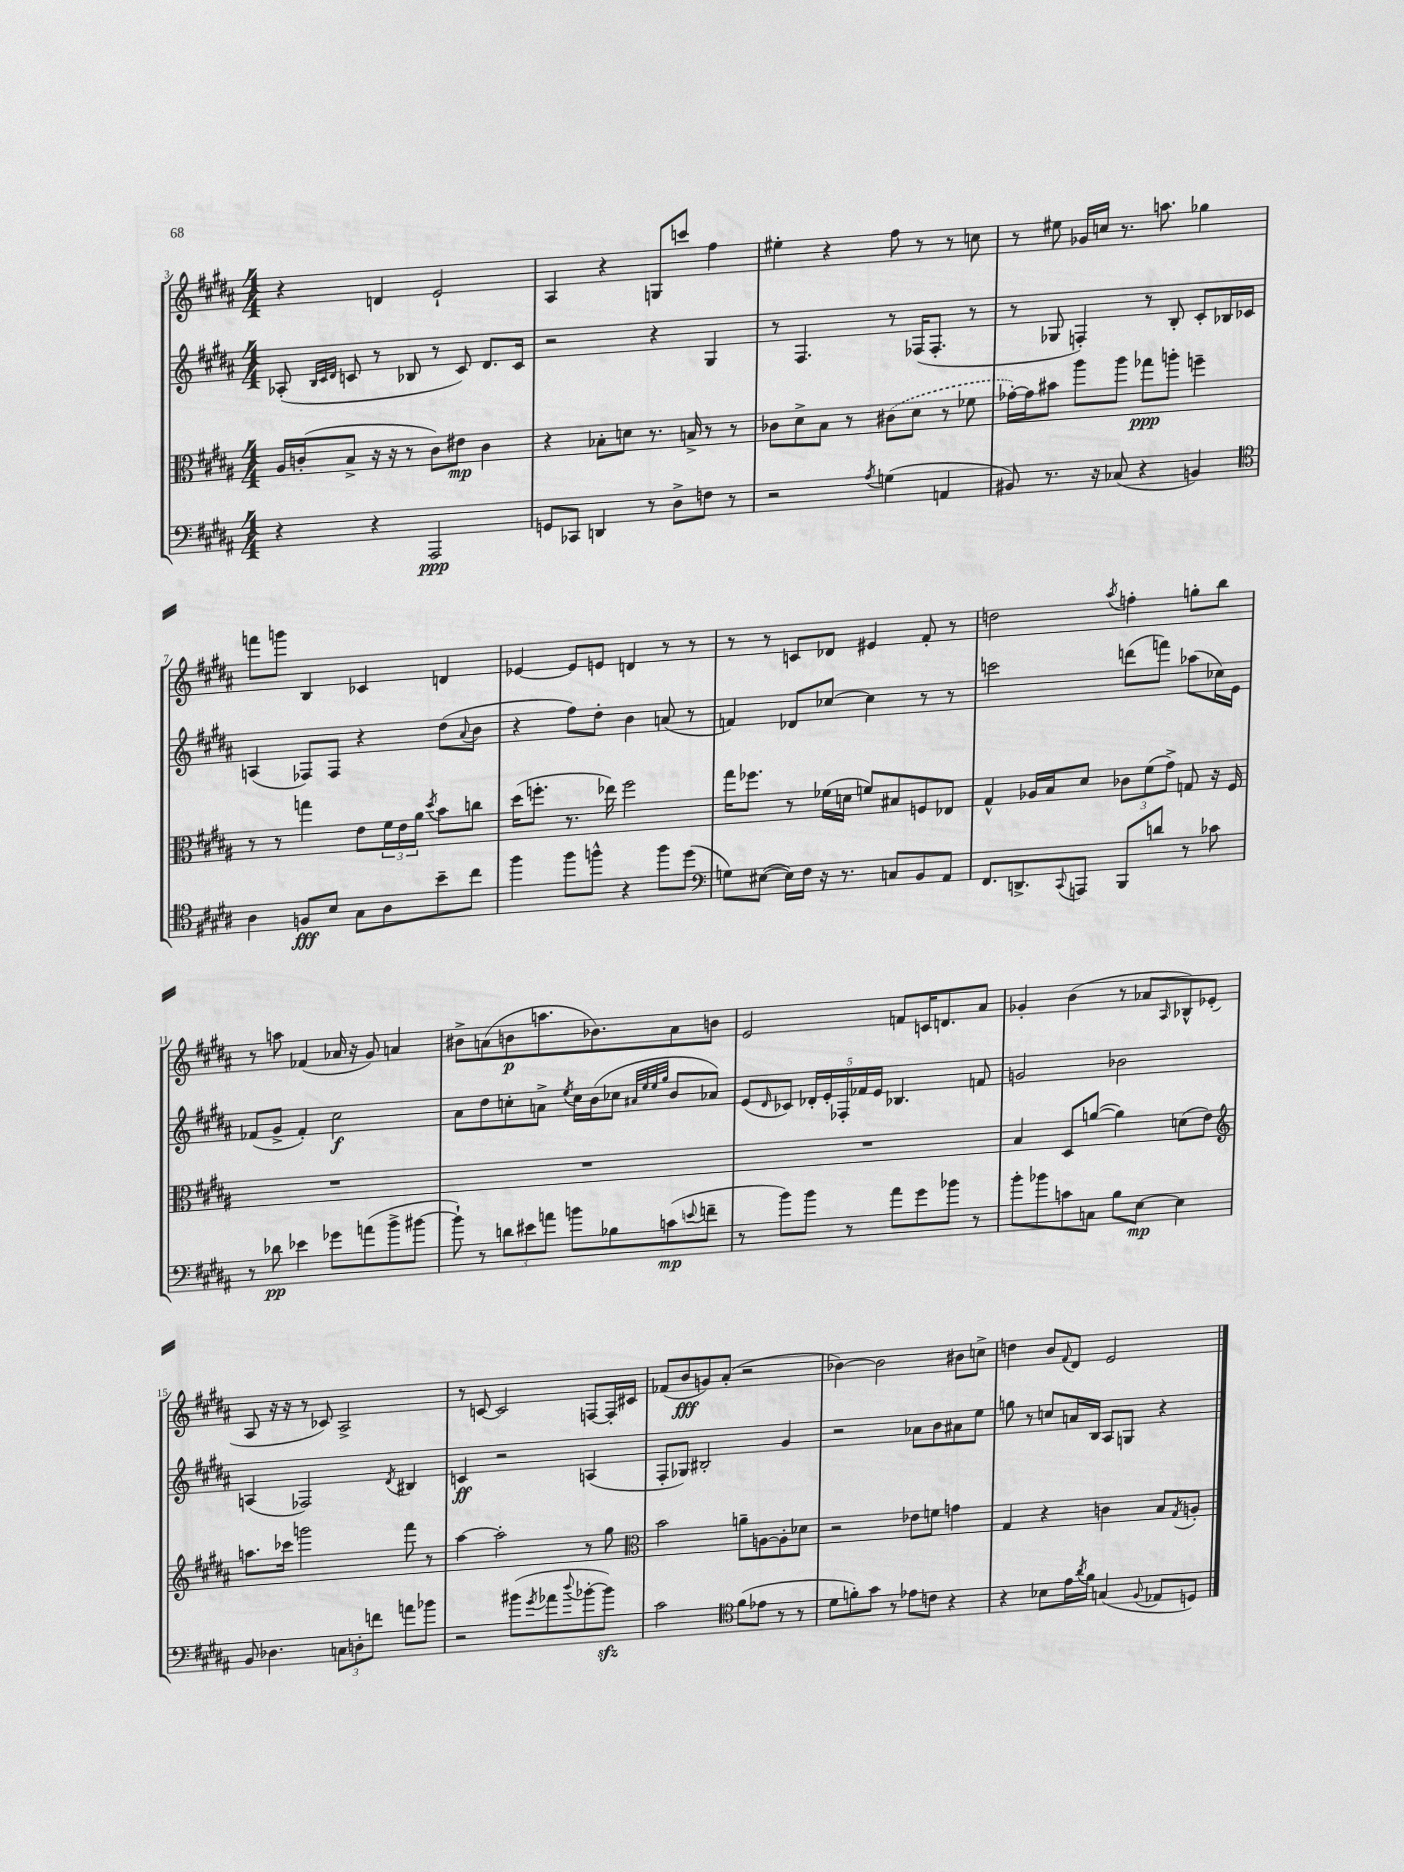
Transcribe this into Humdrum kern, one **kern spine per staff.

**kern	**kern	**kern	**kern
*staff4	*staff3	*staff2	*staff1
*clefF4	*clefC3	*clefG2	*clefG2
*k[f#c#g#d#a#]	*k[f#c#g#d#a#]	*k[f#c#g#d#a#]	*k[f#c#g#d#a#]
*M4/4	*M4/4	*M4/4	*M4/4
4r	16A#	(8A-'	4r
.	(16c'	.	.
.	.	32qqB	.
.	.	32qqc#	.
.	.	32qqd#	.
.	8B^	8c	.
4r	16r	8r	4d
.	16r	.	.
.	8r	8B-	.
2AAA#	8c)	8r	2e`
.	8e#	8c)	.
.	4c	8.d#	.
.	.	16c	.
=	=	=	=
8GG	4r	2r	4A#
8CC-	.	.	.
4DD	8B-'	.	4r
.	8d	.	.
8r	8.r	4r	8G
8D#^	.	.	8ccc
.	16B^	.	.
8F	8r	4G#	4ff#
8r	8r	.	.
=	=	=	=
2r	8c-	8r	4ee#'
.	8d#^	4.F#	.
.	8B	.	4r
.	8r	.	.
8qA#	.	.	.
(4G	(8c#	8r	8ff#
.	8d#	(16F-	8r
.	.	8.F-'	.
4AA	8r	.	8r
.	8f-	8r	8cc
=	=	=	=
8BB#)	[16g-')	8r	8r
.	16g-]	.	.
8.r	8b#	8G-	8ee#
.	8aa#	4F')	16g-
16r	.	.	16cc
(8C-	8aa#	.	8.r
4r	8gg-	8r	.
.	.	.	8.aa
.	8aa'	8B'	.
4BB)	4ff~	8c#'	4gg-
.	.	16B-	.
.	.	16c-	.
=	=	=	=
*clefC4	*	*	*
4A#	8r	(4A	8fff
.	8r	.	8ggg
8F	4gg	8F-)	4B
8B	.	8F-	.
8G#	8e	4r	4c-
8A#	24f#	.	.
.	24e	.	.
.	24a#	.	.
.	8qdd#	.	.
8b~	8b	(8dd#	4d
.	.	8qqa#	.
8cc#	8cc	8b	.
=	=	=	=
4ff#	(16dd#	4r	[4e-
.	8.ff'	.	.
8ff#	8.r	8ff#)	8e-]
8ff^^	.	8dd#'	8e
.	16ee-)	.	.
4r	2ff	4b	4d
8ff	.	(8a	8r
(8dd#	.	8r	8r
=	=	=	=
*clefF4	*	*	*
8G)	16gg#	4f)	8r
.	8.ff-	.	.
([8E#	.	.	8r
16E#])	8r	8d-	8c
16F#	.	.	.
16r	(16f-	[8cc-	8d-
8.r	16d	.	.
.	8f)	4cc-]	4e#
8C	8B#	.	.
8BB	8F	8r	8f#'
8AA#	8E-	8r	8r
=	=	=	=
8.FF#	4G#^^	2ccc	2dd
8.DD^	.	.	.
.	16A-	.	.
.	16B	.	.
8qqCC#	.	.	.
8AAA	8d#	.	.
.	.	.	8qaa#
8BBB	12c-	(8ddd	4ff'
.	(12f#	.	.
8d	.	8fff)	.
.	12g#^)	.	.
8r	8G	(8aa-	8gg'
8c-	16r	16cc-)	8bb
.	16F#	16e	.
=	=	=	=
8r	1r	(8f-	8r
8d-	.	8g#^	8aa
4e-	.	4f-')	(4f-
8g-	.	2cc#	16a-
.	.	.	16r
(8a	.	.	8g#)
8b^	.	.	4a
[8b#	.	.	.
=	=	=	=
8b#`])	1r	8a#	8b#^
8r	.	8dd#	(8a
12d	.	8cc'	8b
12e#	.	.	.
.	.	8a^	8.aa
12a	.	.	.
.	.	8qee	.
8b	.	16cc	.
.	.	(16b	8.b-)
8B-	.	8cc-	.
.	.	32qqa#	.
.	.	32qqee	.
.	.	32qqee	.
.	.	32qqgg#	.
(8c	.	8b	8a
8qqe	.	.	.
8f~	.	8a-)	8b
=	=	=	=
8r	1r	(8e	2e
.	.	16qqd#	.
8b)	.	8c-)	.
8b	.	20d-'	.
.	.	20e'	.
.	.	20F-'	.
8r	.	.	.
.	.	20f-	.
.	.	20e	.
8a#	.	4.B-	8f
8g#	.	.	16c
.	.	.	8.d
8b-	.	.	.
8r	.	8f	8a#
=	=	=	=
8b'	4B	2g	4g-'
8b-	.	.	.
8c	8D#	.	(4b
8C	([8a	.	.
8B	4a])	2b-	8r
[8E	.	.	8a-
.	.	.	16qqA#
4E]	(8d	.	8B-^^)
.	8e)	.	(8e-'
=	=	=	=
*	*clefG2	*	*
8BB	8.aa	(4A	8A#
4.D-	.	.	16r
.	16ccc-	.	16r
.	2ggg	2F-)	8r
.	.	.	8c-)
12C	.	.	2A#^
12D'	.	.	.
12f	.	.	.
.	.	8qd#	.
8a	8fff#	4B#	.
8b-	8r	.	.
=	=	=	=
2r	[4aa#	4c	8r
.	.	.	[8c
.	2aa#']	2r	2c]
(8b#	.	.	.
8qg#	.	.	.
8a-	.	.	.
8qqdd#	.	.	.
[8b-'	8r	(4A	[8F
8b-])	8gg#	.	16F']
.	.	.	16c#
=	=	=	=
*	*clefC3	*	*
2c#	2b	8F#'	(8f-
.	.	8G-)	8b
.	.	2B#'	8g)
.	.	.	(8a#'
*clefC4	*	*	*
(8f#	8a~	.	2r
8e-	[8A	.	.
8r	8A']	4g#	.
8r	8d-	.	.
=	=	=	=
8d#	2r	2r	[4b-)
8f')	.	.	.
8g#	.	.	2b-]
8r	.	.	.
8e-	8e-	8a-	.
8c	8f	8b	.
4r	4g	8a#	8b#
.	.	8ee	8cc^
=	=	=	=
4r	4G#	8gg	4dd
.	.	8r	.
8B-	4r	8cc	8b
.	.	.	8qqf#
16e	.	16a	8d#
8qa#	.	.	.
16f#	.	16B	.
(4G	4c	8A#	2e
.	.	8G	.
8qqF#	.	.	.
8E-	8B	4r	.
.	8qG#	.	.
8D)	8A'	.	.
==	==	==	==
*-	*-	*-	*-
